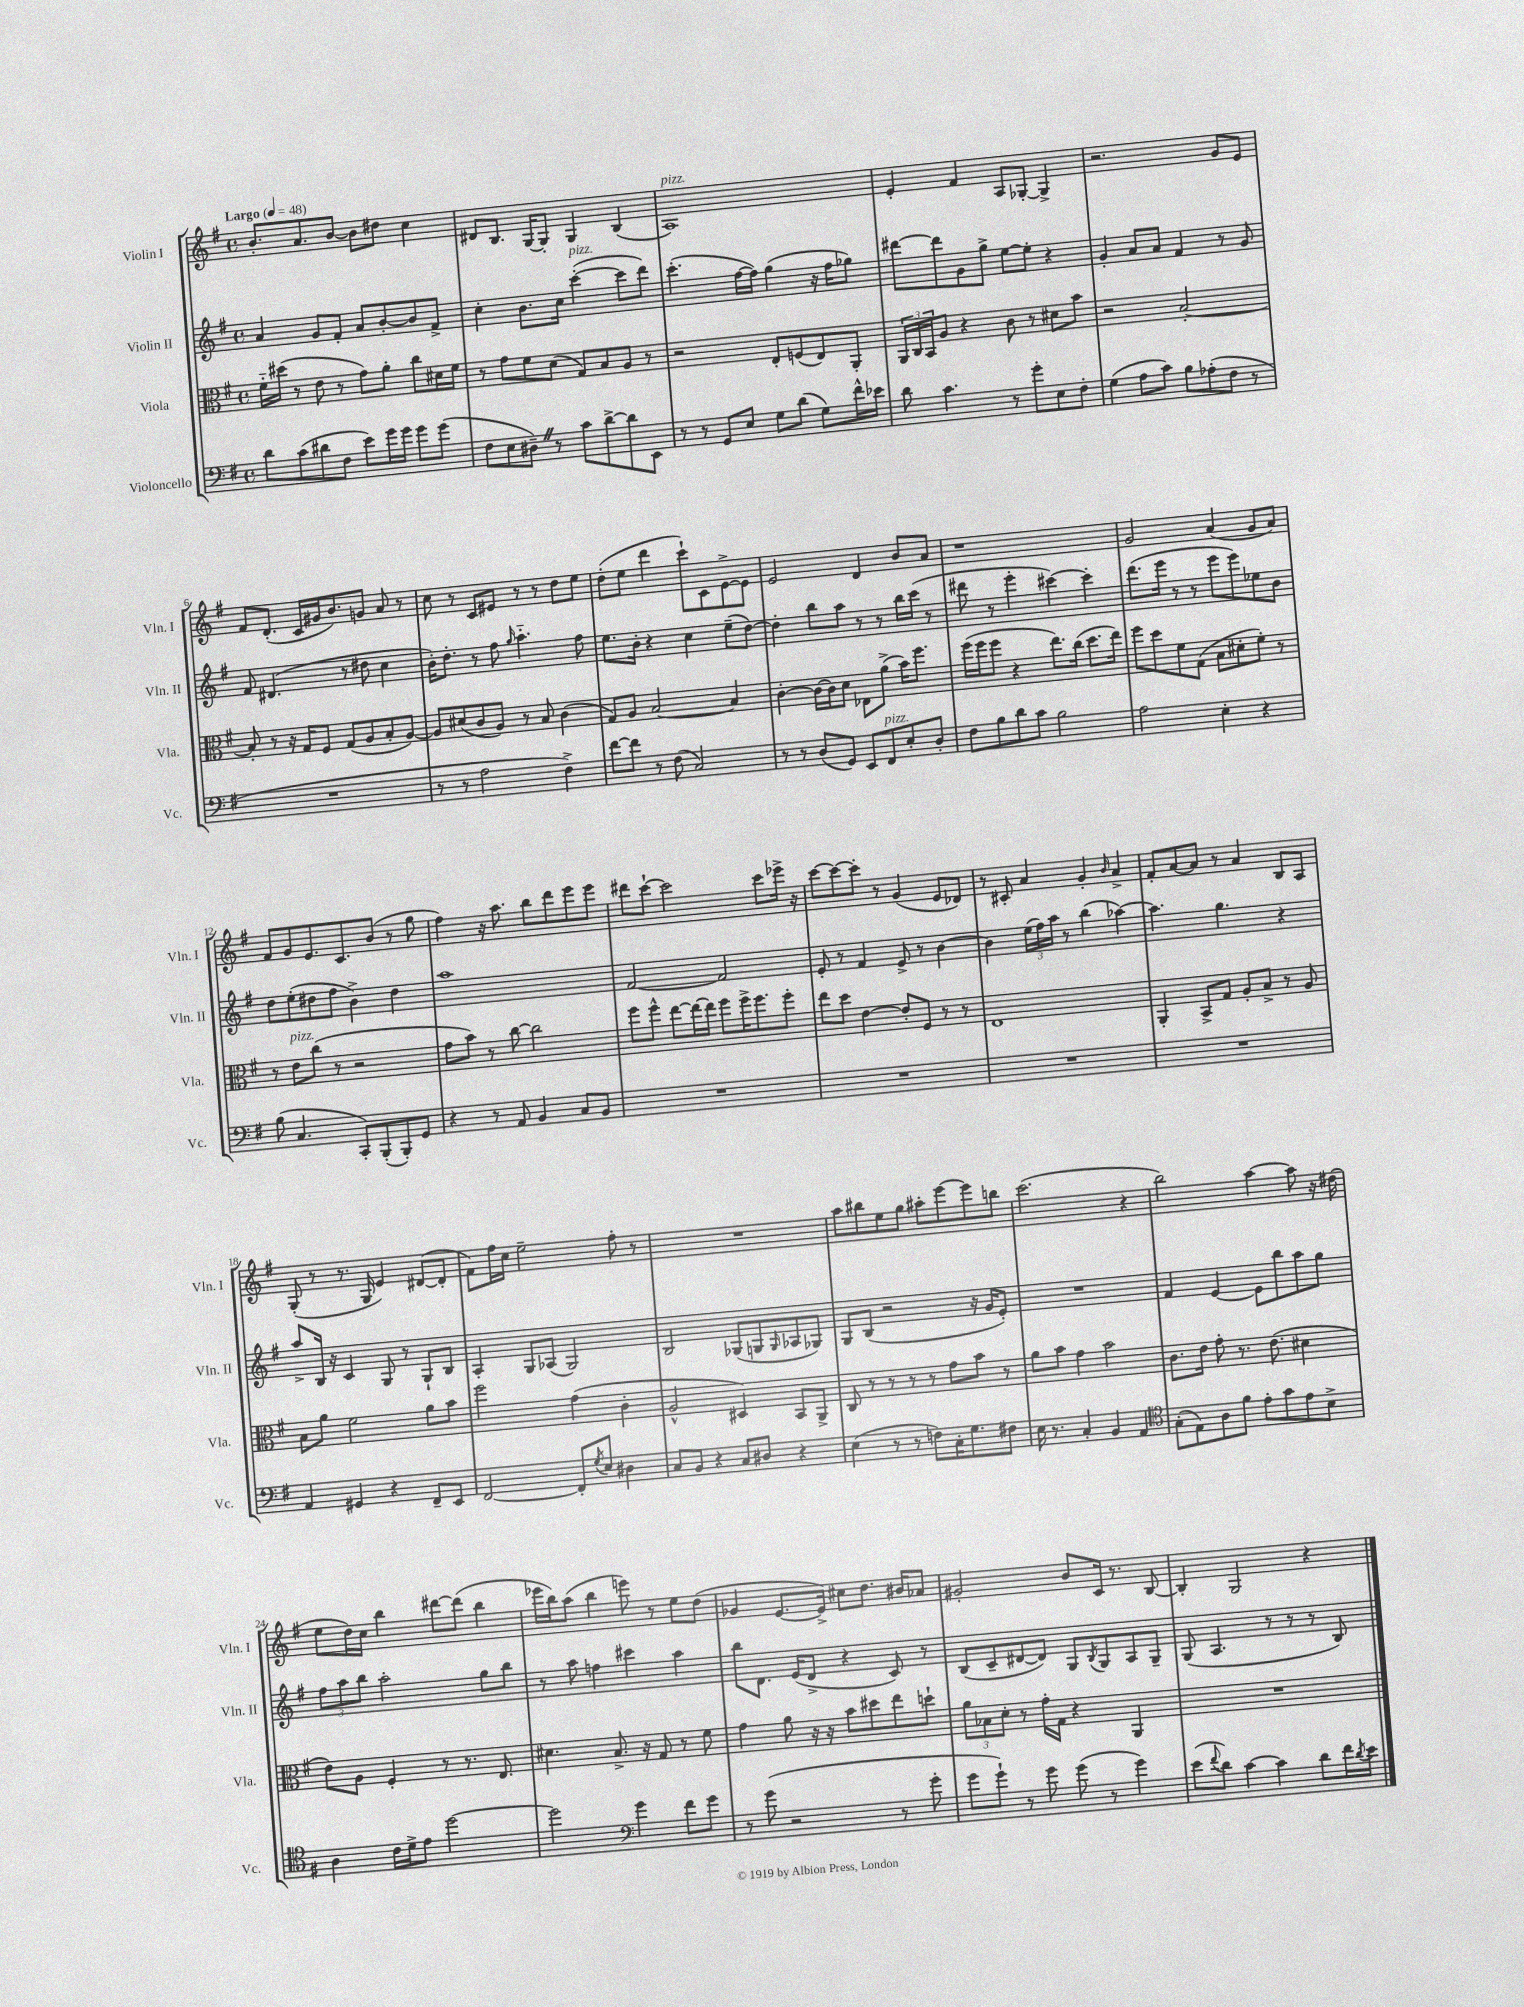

**kern	**kern	**kern	**kern
*staff4	*staff3	*staff2	*staff1
*clefF4	*clefC3	*clefG2	*clefG2
*k[f#]	*k[f#]	*k[f#]	*k[f#]
*M4/4	*M4/4	*M4/4	*M4/4
*met(c)	*met(c)	*met(c)	*met(c)
*MM48	*MM48	*MM48	*MM48
8d\L	16f#'~\LL	4a/	8.b'/L
.	(16dd#\JJ	.	.
(8c\	8r	.	.
.	.	.	8.a/
8d#\	8e\	8g/L	.
8F#\J	8r	8f#'/J	[8b/J
8e\L)	8g\L)	8a/L	8b\]L
16g\L	8a'\J	[8b'/	8dd#\J
16g\JJ	.	.	.
8g\L	8cc\L	8b/]	4cc\
(8g\J	16d#\L	8f#^/J	.
.	16f#\JJ	.	.
=	=	=	=
8F#\L	8r	4cc'\	8d#/L
8E\	8g\L	.	8.B/J
8D#~\J)	8f#\	8.b\L	.
.	.	.	[16G/LK
8r	(8d\J	.	8G'/]J
.	.	16cc\Jk	.
8c\L	8G/L)	([4ccc'\	4G/
[8d^\	8B/	.	.
8d\]	8A/J	8ccc\]L	(4B/
8EE\J	8r	8ddd\J)	.
=	=	=	=
8r	2r	(4.ccc'\	1A)
8r	.	.	.
8GG/L	.	.	.
8E/J	.	[16ff#\LL	.
.	.	16ff#\]JJ)	.
8G\L	8E'/L	(4gg\	.
(8d\J	(8F/	.	.
8G\L)	8E/)	16r	.
.	.	16ff#\LK	.
16f#^^\L	8AA'/J	8gg-\J)	.
16e-\JJ	.	.	.
=	=	=	=
8d\	24AA/LL	[8ddd#\L	4e'/
.	24C/	.	.
.	24BB/J	.	.
4.c\	8A/J	8ddd#\]	.
.	4r	8g\	4f#/
.	.	8gg^\J	.
8r	8c\	[8ee\L	8A/L
8g'\L	8r	8ee'\]J	[8G-'/J
8E\	8d#\L	4r	4G-^/]
8F#'\J	8b\J	.	.
=	=	=	=
(4G\	2r	4g'/	2.r
8A\L	.	8a/L	.
8c\J)	.	8a/J	.
8B\L	[2B'/	4f#/	.
(8A-'\	.	.	.
8F#\J	.	8r	8g/L
8r	.	8g/	8e/J
=	=	=	=
1r	8B'/]	8f#/	8f#/L
.	8r	(4.d#/	(8.d'/J
.	16r	.	.
.	16G/LK	.	16c/LL
.	8F#/J	.	16g#/J
.	.	.	8.b/)
.	(8G/L	8r	.
.	8A/	8dd#\	8g/J
.	8B'/	4cc\	8a/
.	[8A/J)	.	8r
=	=	=	=
8r	8A/]L	16b'\LK)	8cc\
.	.	8.dd'\J	.
8r	(8d#/	.	8r
2A\	8c/	8r	8c/L
.	8A/J)	8ff#\	8e#/J
.	.	16qqgg/	.
.	8r	4.aa'~\	8r
.	8B/	.	8r
4F#^\)	(4c\	.	8dd\L
.	.	8ff#\	8ee\J
=	=	=	=
[8f#\L	8G/L)	8.ee\L	(8dd'\L
8f#\]J	8A/J	.	8ee\J
.	.	16b'\Jk	.
8r	[2B/	4r	4ddd\
(8F#\	.	.	.
2C/)	.	4cc\	8ccc`\L)
.	.	.	8c\
.	4B/]	(8ee~\L	[8e^\
.	.	[8dd\J)	8e\]J
=	=	=	=
8r	[4c'\	4dd'\]	2e/
8r	.	.	.
(8D/L	16c\_LL	8bb\L	.
.	16c\]J	.	.
8GG/J)	8d\J	8aa\J	.
8EE/L	8E-\L	8r	4d/
8FF#/	(8a^\J	8r	.
8E'/	16b\LK)	16bb\LL	8b/L
.	8.ff#\J	(16ccc\JJ	.
8D'/J	.	8r	8a/J
=	=	=	=
8F#\L	(16ff#\LL	8ddd#\	1r
.	16ff#\J	.	.
8B\	8ff#\J	8r	.
8d\	4r	4eee'\	.
8c\J	.	.	.
2B\	8.ee\L)	[4ccc#\)	.
.	(16cc\Jk	.	.
.	8.dd\L	4ccc#'\]	.
.	16ee\Jk)	.	.
=	=	=	=
2A\	8ff#\L	(8.ddd\L	2g/
.	8dd\	.	.
.	.	16eee\Jk	.
.	8f#\	8r	.
.	(8G\J	8r	.
4E'\	8B\L	8eee\L	(4a/
.	8d#'\	8eee\)	.
4r	8f#'\J)	8ee-\	8g/L
.	8r	8b\J	8a/J)
=	=	=	=
(8B\	8r	8dd\L	8f#/L
4.C/	8e\L	(8ee'\	8g/
.	(8cc\J	8dd#\	8.e/
.	8r	8ff#\J	.
.	.	.	8.c/
8CC'/L)	2r	4b^\)	.
(8BBB'/	.	.	(8b/J
8BBB'/)	.	4dd#\	8r
8GG/J	.	.	8gg\
=	=	=	=
4r	8g\L	1aa	4ff#\)
.	8b\J)	.	.
8r	8r	.	16r
.	.	.	8.aa\
8AA/	[8cc\	.	.
4BB/	2cc\]	.	8bb\L
.	.	.	8ddd\
8C/L	.	.	8eee\
8BB/J	.	.	8eee\J
=	=	=	=
1r	8ff#\L	[2f#/	8ddd#\L
.	8ff#^^\J	.	[8ccc`\J
.	[8ee\L	.	2ccc\]
.	16ee\_L	.	.
.	16ee\]JJ	.	.
.	8ff#\L	2f#/]	.
.	16ff#^\K	.	.
.	8.ff#\	.	.
.	.	.	8ccc\L
.	8ff#'\J	.	16eee-^\Jk
.	.	.	16r
=	=	=	=
1r	8ee\L	8e'/	[8ccc\L
.	8dd\J	8r	8ccc\_
.	[4e\	4f#/	8ccc'\]J
.	.	.	8r
.	8e'/]L	8e^/	(4g/
.	8F#/J	8r	.
.	8r	[4b\	8e/L
.	8r	.	8d-/J)
=	=	=	=
1r	1E	4b\]	8r
.	.	.	8c#'/
.	.	(24ee\LL	4a/
.	.	24ff#\)	.
.	.	24aa\JJ	.
.	.	8r	.
.	.	(4bb\	4g'/
.	.	.	16qqb/
.	.	[4aa-\)	4a^/
=	=	=	=
1r	4AA'/	4.aa-\]	8f#'/L
.	.	.	[8a/
.	8BB^/L	.	8a/]J
.	8G/J	4.gg\	8r
.	8A'/L	.	4a/
.	8B^/J	.	.
.	8r	4r	8B/L
.	8A/	.	8A/J
=	=	=	=
4AA/	8B\L	8aa^/L	(8G'/
.	8a\J	16B/Jk	8r
.	.	16r	.
4GG#/	2f#\	4c/	8.r
.	.	.	16G/
4r	.	8G/	4e/)
.	.	8r	.
8FF#~/L	8a\L	8G`/L	([8d#/L
8EE/J	8b\J	8B/J	8d#'/]J
=	=	=	=
[2FF#/	2ff#\	4A'/	8f#\L)
.	.	.	16ff#\L
.	.	.	16cc\JJ
.	.	8G/L	2ee~\
.	.	(8A-/J	.
8FF#'/]L	(4g\	2G/)	.
8qG/	.	.	.
8E/J	.	.	.
4D#\	4c'\	.	8ff#'\
.	.	.	8r
=	=	=	=
8C/L	2A^^/	2B/	1r
8BB/J	.	.	.
4r	.	.	.
8C/L	4D#/)	(8G-/L	.
8D#/J	.	8G/	.
.	.	16qqG/	.
4r	8BB/L	8A-/	.
.	8AA^/J	8G-/J)	.
=	=	=	=
(4E\	8C/	8G/L	8aa\L
.	8r	(8B/J	8bb#\
8r	8r	2r	8ee\
8r	8r	.	8gg\J
8F\L)	8r	.	8aa#'\L
16C'\K	8g\L	.	[8eee\
8.G\	.	.	.
.	8b\J	16r	8eee\]
.	.	16g/LK	.
8F#\J	8r	8e'/J)	8bb\J
=	=	=	=
16E\	8a\L	1r	(2.ccc\
8.r	.	.	.
.	8b\J	.	.
4C'/	4g\	.	.
4BB/	2b\	.	.
4AA/	.	.	4r
=	=	=	=
*clefC4	*	*	*
(8G'\L	8.c\L	4f#/	2bb\)
8E\)	.	.	.
.	16e\Jk	.	.
8A\	8g'\	[4e/	.
8f#\J	8.r	.	.
8e'\L	.	8e\]L	[4aa\
.	(8.e\	.	.
8g\	.	8bb\	.
8e\	4d#\	8aa\	8aa\]
8B^\J	.	8gg\J	16r
.	.	.	(16dd#\
=	=	=	=
4A\	8e\L)	12ff#\L	8ee\L
.	.	12aa\	.
.	8A\J	.	16dd\L)
.	.	12bb\J	.
.	.	.	16cc\JJ
16c\LL	4F#'/	2aa'\	4bb\
16d^\J	.	.	.
8e\J	.	.	.
[2dd\	8r	.	[8ddd#\L
.	8.r	.	(8ddd#\]J
.	.	8gg\L	4bb\
.	8.E/	.	.
.	.	8bb\J	.
=	=	=	=
2dd\]	4.d#\	8r	16eee-\LL
.	.	.	16bb\J)
.	.	8aa\	(8aa\J
.	.	4ff\	4bb\
.	8.B^/	.	.
*clefF4	*	*	*
4g\	.	4ccc#\	8eee\)
.	16r	.	.
.	8G/	.	8r
8f#\L	8r	4aa\	8ee\L
8g\J	8f#\	.	(8dd\J
=	=	=	=
8r	4g\	8bb\L	4g-/
(8g\	.	8.d\J	.
2r	8a\	.	[8.e/L
.	.	(16e/LK	.
.	16r	8d^/J	.
.	16r	.	16e^/]Jk)
.	8b\L	4r	8cc#\L
.	8dd#\	.	8.dd\J
8r	8ee\	8c/)	.
.	.	.	16b#/LK
8g'\	8dd`\J	8r	8a-/J
=	=	=	=
8g\L	12a\L	(8B/L	2g#'/
.	12B-\	.	.
8g`\J)	.	8c~/	.
.	12d'\J	.	.
8r	8r	[8d#/	.
8g\	16g'\LL	8d#/]J)	.
.	16G\JJ	.	.
(8g\	4r	8G/L	8b/L
.	.	8qB/	.
8r	.	8G/	16c/Jk
.	.	.	8.r
4g\)	4AA/	8A/	.
.	.	8G~/J	[8B/
=	=	=	=
(8e\L	1r	(8G/	4B'/]
8qqf#/	.	.	.
8d\J)	.	4.A/	.
[4c\	.	.	2G/
4c\]	.	8r	.
.	.	8r	.
8d\L	.	8r	4r
16f#\L	.	8B/)	.
8qd/	.	.	.
16e\JJ	.	.	.
==	==	==	==
*-	*-	*-	*-
